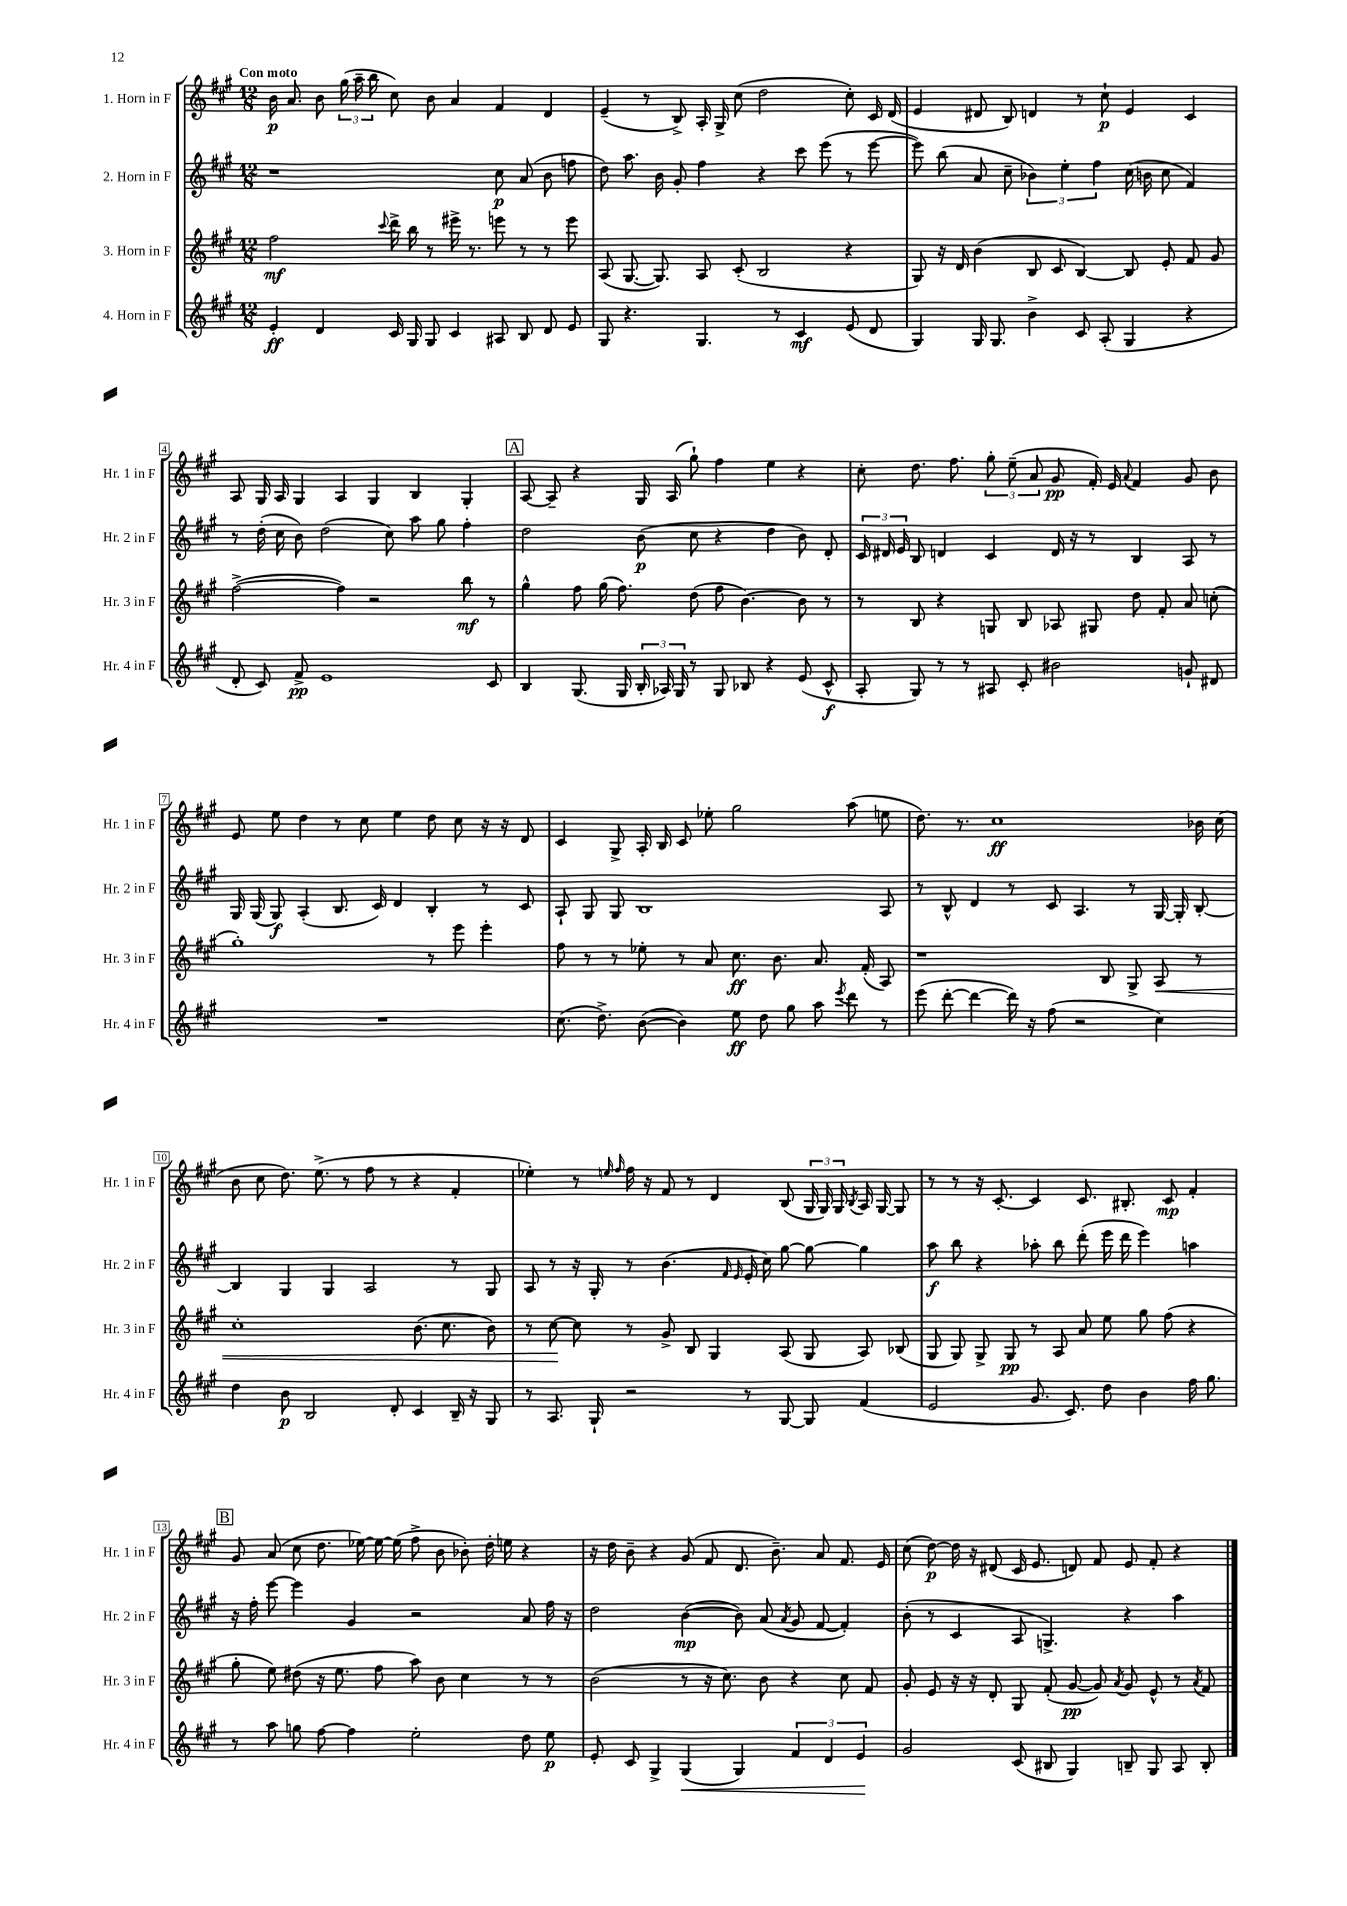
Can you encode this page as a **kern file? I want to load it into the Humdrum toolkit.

**kern	**kern	**kern	**kern
*staff4	*staff3	*staff2	*staff1
*clefG2	*clefG2	*clefG2	*clefG2
*k[f#c#g#]	*k[f#c#g#]	*k[f#c#g#]	*k[f#c#g#]
*M12/8	*M12/8	*M12/8	*M12/8
4e'	2ff#	1r	16b
.	.	.	8.a
4d	.	.	8b
.	.	.	(24gg#
.	.	.	24aa~
.	.	.	24bb
.	8qqccc#	.	.
16c#	16ddd^	.	8cc#)
16G#	16bb	.	.
8G#	8r	.	8b
4c#	16eee#^	.	4a
.	8.r	.	.
8A#	8eee	8cc#	4f#
8B	8r	(8a	.
8d	8r	8b	4d
8e	8eee	8ff	.
=	=	=	=
8G#	(8A	8dd)	(4e~
4.r	[8.G#	8.aa	.
.	.	.	8r
.	8.G#])	16b	.
.	.	8g#'	8B^)
4.G#	8A	4ff#	16A'
.	.	.	16G#^
.	(8c#'	.	(8cc#
.	2B	4r	2dd
8r	.	.	.
4c#	.	8ccc#	.
.	.	(8eee	.
(8e	4r	8r	8cc#')
8d	.	[8eee	16c#
.	.	.	(16d
=	=	=	=
4G#)	8G#)	8eee])	4e
.	16r	(8bb	.
.	16d	.	.
16G#	(4b	8a	8d#
8.G#	.	.	.
.	.	8cc#~	8B)
4b^	8B	6b-)	4d
.	8c#	.	.
.	.	6ee'	.
8c#	[4B)	.	8r
.	.	6ff#	.
(8A'	.	.	8cc#`
4G#	8B]	(16cc#	4e
.	.	16b	.
.	8e'	8cc#	.
4r	8f#	4f#)	4c#
.	8g#	.	.
=	=	=	=
8d'	([2ff#^	8r	8A
8c#)	.	(16dd'	16G#
.	.	16cc#	16A
8f#^	.	8b)	4G#
1e	.	(2dd	.
.	4ff#])	.	4A
.	2r	.	4G#
.	.	8cc#)	.
.	.	8aa	4B
.	.	8gg#	.
.	8bb	4ff#'	4G#'
8c#	8r	.	.
=	=	=	=
4B	4gg#^^	2dd	[8A
.	.	.	8A~]
(8.G#	8ff#	.	4r
.	(16gg#	.	.
16G#	8.ff#)	.	.
24B'	.	(8b	16G#
24A-)	.	.	.
.	.	.	(16A
24G#	.	.	.
8r	(8dd	8cc#	8gg#`)
8G#	8ff#	4r	4ff#
8B-	[4.b)	.	.
4r	.	4dd	4ee
(8e	8b]	8b)	4r
8c#^^	8r	8d'	.
=	=	=	=
8A'	8r	24c#	8cc#'
.	.	24d#	.
.	.	24e	.
8G#)	8B	8B	8.dd
8r	4r	4d	.
.	.	.	8.ff#
8r	.	.	.
8A#	8G	4c#	12gg#'
.	.	.	(12ee~
8c#'	8B	.	.
.	.	.	12a
2b#	8A-	16d	8g#
.	.	16r	.
.	8G#	8r	16f#')
.	.	.	16e
.	.	.	8qqa
.	8dd	4B	4f#
.	8f#'	.	.
8g`	8a	8A	8g#
8d#	(8cc'	8r	8b
=	=	=	=
1.r	1gg#')	16G#	8e
.	.	(16G#	.
.	.	8G#)	8ee
.	.	(4A'	4dd
.	.	8.B	8r
.	.	.	8cc#
.	.	16c#)	.
.	.	4d	4ee
.	8r	4B'	8dd
.	8eee	.	8cc#
.	4eee'	8r	16r
.	.	.	16r
.	.	8c#	8d
=	=	=	=
(8.cc#	8ff#	8A`	4c#
.	8r	8G#	.
8.dd^)	.	.	.
.	8r	8G#	8G#^
([8b	8ee-'	1B	16A'
.	.	.	16B
4b])	8r	.	8c#
.	8a	.	8ee-'
8ee	8.cc#	.	2gg#
8dd	.	.	.
.	8.b	.	.
8gg#	.	.	.
8aa	8.a	.	.
8qeee	.	.	.
8ddd	.	.	(8aa
.	(16f#'	.	.
8r	8A)	8A	8ee
=	=	=	=
(8eee	1r	8r	8.dd)
[8ddd'	.	8B^^	.
.	.	.	8.r
4ddd_	.	4d	.
.	.	.	1cc#
16ddd])	.	8r	.
16r	.	.	.
(8ff#	.	8c#	.
2r	.	4.A	.
.	8B	.	.
.	8G#^	8r	.
4cc#)	8A	[16G#	.
.	.	16G#']	.
.	8r	[8B'	16b-
.	.	.	(16cc#
=	=	=	=
4dd	1cc#'	4B]	8b
.	.	.	8cc#
8b	.	4G#	8.dd)
2B	.	.	.
.	.	.	(8.ee^
.	.	4G#	.
.	.	.	8r
.	.	2A	8ff#
8d'	.	.	8r
4c#	(8.b	.	4r
.	8.cc#	.	.
16B~	.	8r	4f#'
16r	.	.	.
8G#	8b)	8G#	.
=	=	=	=
8r	8r	8A	4ee-')
8.A	[8cc#	8r	.
.	8cc#]	16r	8r
16G#`	.	16G#'	.
.	.	.	16qqee
.	.	.	16qqff#
2r	8r	8r	16ff#
.	.	.	16r
.	8g#^	(4.b	8f#
.	8B	.	8r
.	4G#	.	4d
.	.	16qqf#	.
.	.	16qqe	.
8r	.	16e'	.
.	.	16cc#)	.
[8G#	(8A	[8gg#	(8B
8G#]	8G#	8gg#_	24G#
.	.	.	24G#)
.	.	.	24G#
.	.	.	8qB
(4f#	8A)	4gg#]	16A
.	.	.	[16G#
.	(8B-	.	8G#]
=	=	=	=
2e	8G#	8aa	8r
.	8G#)	8bb	8r
.	8G#^	4r	16r
.	.	.	[8.c#'
.	8G#	.	.
8.g#	8r	8aa-'	4c#]
.	8A	8bb	.
8.c#)	.	.	.
.	8a	(8ddd'	8.c#
8dd	8ee	16eee	.
.	.	16ddd	8.B#'
4b	8gg#	4eee)	.
.	(8ff#	.	8c#
16ff#	4r	4aa	4f#'
8.gg#	.	.	.
=	=	=	=
8r	8gg#'	16r	8g#
.	.	16ff#'	.
8aa	8ee)	[8eee	(8a
8gg	(8dd#	4eee]	8cc#
[8ff#	16r	.	8.dd
.	8.ee	.	.
4ff#]	.	4g#	.
.	.	.	[16ee-)
.	8ff#	.	16ee-_
.	.	.	(16ee-]
2ee'	8aa)	2r	8ff#^
.	8b	.	8b
.	4cc#	.	8b-')
.	.	.	16dd'
.	.	.	16ee
8dd	8r	8a	4r
8ee	8r	16ff#	.
.	.	16r	.
=	=	=	=
8e'	(2b	2dd	16r
.	.	.	16dd
8c#	.	.	8b~
4G#^	.	.	4r
(4G#	8r	([4b	(8g#
.	16r	.	8f#
.	8.cc#)	.	.
4G#)	.	8b])	8.d
.	8b	(8a	.
.	.	.	8.b~)
.	.	8qa	.
6f#	4r	8g#	.
.	.	[8f#	8a
6d	.	.	.
.	8cc#	4f#'])	8.f#
6e	.	.	.
.	8f#	.	.
.	.	.	16e
=	=	=	=
2g#	8g#'	(8b'	(8cc#
.	8e	8r	[8dd)
.	16r	4c#	16dd]
.	16r	.	16r
.	8d'	.	(8d#
(8c#	8G#	8A	16c#
.	.	.	8.e
8B#	(8f#'	4.G^)	.
4G#)	[8g#	.	8d)
.	8g#])	.	8f#
.	8qa	.	.
8B~	8g#	4r	8e
8G#	8e^^	.	8f#'
8A	8r	4aa	4r
.	8qa	.	.
8B'	8f#	.	.
==	==	==	==
*-	*-	*-	*-
